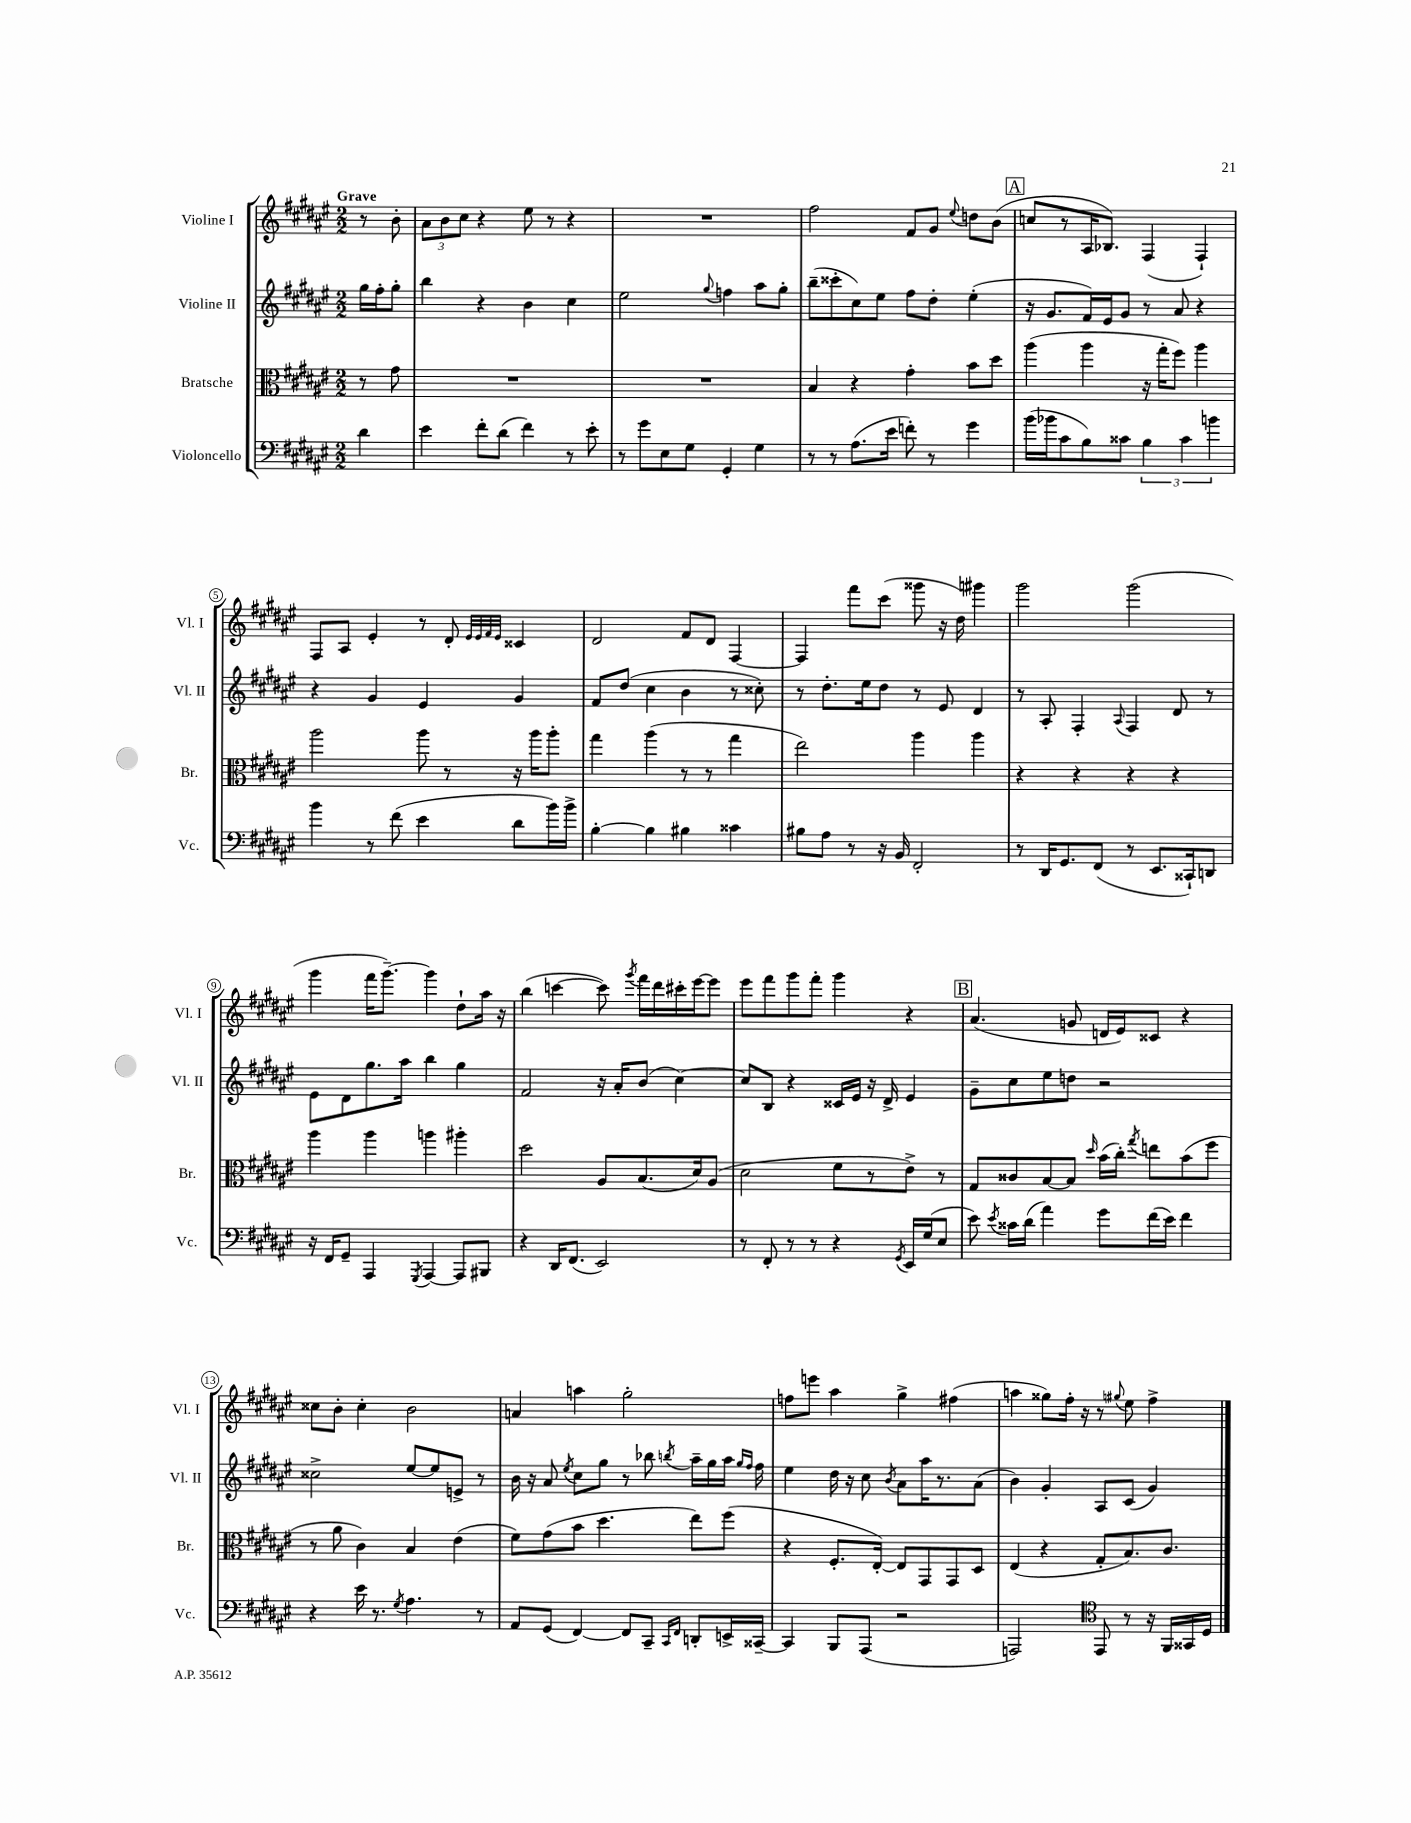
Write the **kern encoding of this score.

**kern	**kern	**kern	**kern
*staff4	*staff3	*staff2	*staff1
*clefF4	*clefC3	*clefG2	*clefG2
*k[f#c#g#d#a#e#]	*k[f#c#g#d#a#e#]	*k[f#c#g#d#a#e#]	*k[f#c#g#d#a#e#]
*M2/2	*M2/2	*M2/2	*M2/2
4d#\	8r	16gg#\LL	8r
.	.	16ff#'\J	.
.	8g#\	8gg#'\J	8b'\
=	=	=	=
4e#\	1r	4bb\	12a#\L
.	.	.	12b\
.	.	.	12cc#\J
8f#'\L	.	4r	4r
(8d#\J	.	.	.
4f#\)	.	4b\	8ee#\
.	.	.	8r
8r	.	4cc#\	4r
8e#'\	.	.	.
=	=	=	=
8r	1r	2ee#\	1r
8g#\L	.	.	.
8E#\	.	.	.
8G#\J	.	.	.
.	.	8qqgg#/	.
4GG#'/	.	4ff\	.
4G#\	.	8aa#\L	.
.	.	8gg#'\J	.
=	=	=	=
8r	4B/	(8bb~\L	2ff#\
8r	.	8ccc##'\	.
(8.A#\L	4r	8cc#\)	.
.	.	8ee#\J	.
16e#\Jk	.	.	.
8f'\)	4g#'\	8ff#\L	8f#/L
8r	.	8dd#'\J	8g#/J
.	.	.	8qqee#/
4g#\	8b\L	(4ee#'\	8dd\L
.	8dd#\J	.	(8b\J
=	=	=	=
(16b\LL	(4aa#\	16r	8cc/L
16b-\J	.	8.g#/L	.
8c#\	.	.	8r
8B\)	4aa#\	16f#/L)	16A#/K
.	.	16e#/J	8.B-/J)
8c##\J	.	8g#/J	.
6B\	16r	8r	(4F#/
.	16gg#'\LK	.	.
.	8ff#\J)	8a#/	.
6c##\	.	.	.
.	4aa#\	4r	4F#`/)
6b\	.	.	.
=	=	=	=
4b\	2aa#\	4r	8F#/L
.	.	.	8A#/J
8r	.	4g#/	4e#'/
(8f#\	.	.	.
4e#\	8aa#\	4e#/	8r
.	8r	.	8d#'/
.	.	.	32qqe#/LLL
.	.	.	32qqe#/
.	.	.	32qqf#/
.	.	.	32qqe#/JJJ
8d#\L	16r	4g#/	4c##/
.	16aa#\LK	.	.
16b\L)	8aa#'\J	.	.
16b^\JJ	.	.	.
=	=	=	=
[4B'\	4gg#\	8f#/L	2d#/
.	.	(8dd#/J	.
4B\]	(4aa#\	4cc#\	.
4B#\	8r	4b\	8f#/L
.	8r	.	8d#/J
4c##\	4gg#\	8r	[4F#/
.	.	8cc##'\)	.
=	=	=	=
8B#\L	2ee#\)	8r	4F#/]
8A#\J	.	8.dd#'\L	.
8r	.	.	8fff#\L
.	.	16ee#\k	.
16r	.	8dd#\J	(8ccc#\J
16BB/	.	.	.
2FF#'/	4aa#\	8r	8ggg##\
.	.	8e#/	16r
.	.	.	16dd#\)
.	4aa#\	4d#/	4ggg#\
=	=	=	=
8r	4r	8r	2ggg#\
16DD#/LK	.	8A#'/	.
8.GG#/	.	.	.
.	4r	4F#'/	.
(8FF#/J	.	.	.
.	.	8qqA#/	.
8r	4r	4F#/	(2ggg#\
8.EE#/L	.	.	.
.	4r	8d#/	.
16CC##`/k)	.	.	.
8DD/J	.	8r	.
=	=	=	=
16r	4aa#\	8e#\L	4ggg#\
16FF#/LK	.	.	.
8GG#~/J	.	8d#\	.
4AAA#/	4aa#\	8.gg#\	16fff#\LK
.	.	.	[8.ggg#~\J)
.	.	16aa#\Jk	.
8qGGG#/	.	.	.
[4AAA#/	4aa\	4bb\	4ggg#\]
8AAA#/]L	4aa#'\	4gg#\	8dd#`\L
8BBB#/J	.	.	16aa#\Jk
.	.	.	16r
=	=	=	=
4r	2dd#\	2f#/	(4bb\
16DD#/LK	.	.	[4ccc\
(8.FF#/J	.	.	.
2EE#/)	8A#/L	16r	8ccc\])
.	.	16a#'/LK	.
.	.	.	8qggg#/
.	(8.B/	(8b/J	16fff#\LL
.	.	.	16ddd#\
.	.	[4cc#\)	16ccc#'\
.	16d#/k)	.	[16eee#\J
.	(8A#/J	.	8eee#\]J
=	=	=	=
8r	2d#\	8cc#/]L	8eee#\L
8FF#'/	.	8B/J	8fff#\
8r	.	4r	8ggg#\
8r	.	.	8fff#'\J
4r	8f#\L	16c##/LL	4ggg#\
.	.	16e#/JJ	.
.	8r	16r	.
.	.	16d#^/	.
8qGG#/	.	.	.
16EE#/LL	8e#^\J)	4e#/	4r
(16G#/J	.	.	.
8E#/J	8r	.	.
=	=	=	=
8e#\)	8G#/L	8g#~\L	(4.a#/
8qe#/	.	.	.
16c##\LL	8c##/	8cc#\	.
(16d#\JJ	.	.	.
4a#\)	[8B/	8ee#\	.
.	8B/]J	8dd\J	8g/
.	16qqdd#/	.	.
8g#\L	(16b\LL	2r	16d/LL
.	16cc#'\JJ)	.	16e#/J)
.	8qgg#/	.	.
(16f#\L	8ee\L	.	8c##/J
16e#\JJ)	.	.	.
4f#\	(8b\	.	4r
.	8ff#\J	.	.
=	=	=	=
4r	8r	2cc##^\	8cc##\L
.	8a#\	.	8b'\J
16e#\	4c#\)	.	4cc##'\
8.r	.	.	.
8qG#/	.	.	.
4.A#\	4B/	[8ee#/L	2b\
.	.	8ee#/]	.
.	(4e#\	8e^/J	.
8r	.	8r	.
=	=	=	=
8AA#/L	8f#\L)	16b\	4a/
.	.	16r	.
(8GG#/J	(8g#\	8a#/	.
.	.	8qee#/	.
[4FF#/)	8b\J	8cc#\L	4aa\
.	4.dd#\	8gg#\J	.
8FF#/]L	.	8r	2gg#'\
8CC#~/J	.	8bb-\	.
16qqCC#/LL	.	.	.
16qqFF#/JJ	.	8qbb/	.
8DD'/L	8ee#\L)	16aa#~\LL	.
.	.	16gg#\	.
16EE^/L	(8ff#\J	16aa#\JJ	.
.	.	16qqgg#/LL	.
.	.	16qqff#/JJ	.
[16CC##~/JJ	.	16ff#\	.
=	=	=	=
4CC##/]	4r	4ee#\	8ff\L
.	.	.	8eee\J
8BBB/L	8.F#'/L	16dd#\	4aa#\
.	.	16r	.
(8AAA#/J	.	8cc#\	.
.	[16E#'/Jk)	.	.
.	.	8qb/	.
2r	8E#/]L	8a#\L	4gg#^\
.	8GG#/	16aa#\K	.
.	.	8.r	.
.	8GG#/	.	(4ff#\
.	8D#/J	(8a#\J	.
=	=	=	=
2AAA/)	(4E#/	4b\)	4aa\
.	4r	4g#'/	8gg##\L)
.	.	.	16ff#'\Jk
.	.	.	16r
*clefC4	*	*	*
8EE#/	8G#'/L	8A#/L	8r
.	.	.	8qqgg#/
8r	8.B/)	(8c#/J	8ee#\
16r	.	4g#/)	4ff#^\
16FF#/LL	8.c#/J	.	.
16GG##/	.	.	.
16D#/JJ	.	.	.
==	==	==	==
*-	*-	*-	*-
